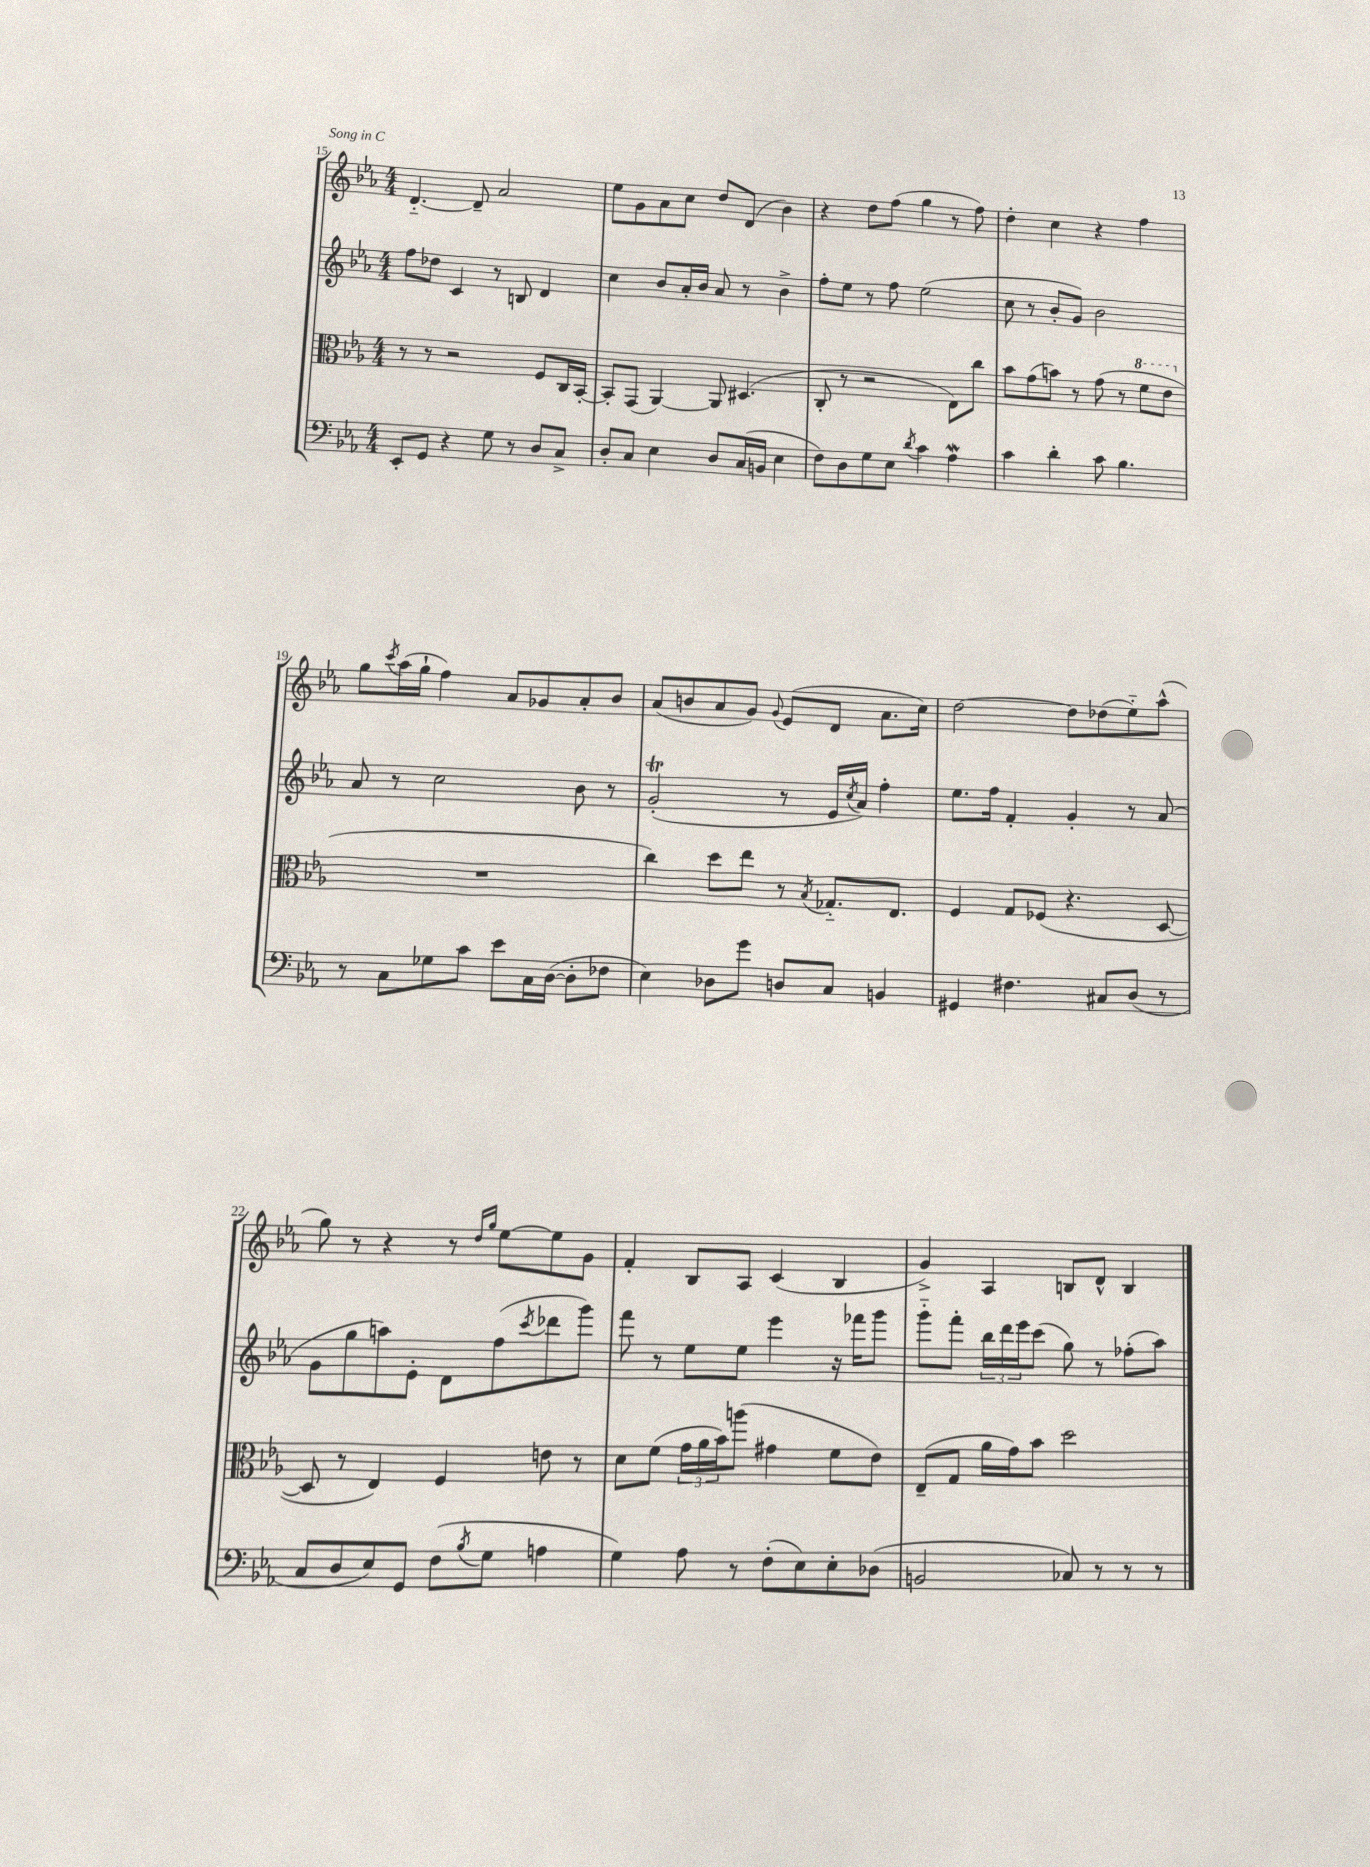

**kern	**kern	**kern	**kern
*part4	*part3	*part2	*part1
*staff4	*staff3	*staff2	*staff1
*clefF4	*clefC3	*clefG2	*clefG2
*k[b-e-a-]	*k[b-e-a-]	*k[b-e-a-]	*k[b-e-a-]
*M4/4	*M4/4	*M4/4	*M4/4
=15	=15	=15	=15
8EE-'/L	8r	8ff\L	[4.d/
8GG/J	8r	8dd-X\J	.
4r	2r	4c/	.
.	.	.	8d~/]
8G\	.	8r	2a-/
8r	.	8Bn/	.
8D/L	8F/L	4d/	.
8C^/J	16C/L	.	.
.	[16BB-'/JJ	.	.
=16	=16	=16	=16
8D'/L	8BB-'/L]	4cc\	8ee-\L
8C/J	(8GG/J	.	8g\
4E-\	[4AA-/)	8b-/L	8a-\
.	.	16a-'/L	8cc\J
.	.	16b-/JJ	.
8D/L	8AA-/]	8a-/	8dd/L
(16C/L	(4.D#X/	8r	(8d/J
16BBn/JJ	.	.	.
4E-\	.	4b-^\	4b-\)
=17	=17	=17	=17
8F\L)	8C'/	8ff'\L	4r
8D\	8r	8ee-\J	.
8G\	2r	8r	8dd\L
8E-\J	.	8ff\	(8ff\J
8qd/	.	.	.
4c\	.	(2ee-\	4gg\
4A-w\	8E-\L)	.	8r
.	8cc\J	.	8ff\)
=18	=18	=18	=18
4c\	8b-\L	8cc\	4dd'\
.	(8g\	8r	.
4d'\	8bn\J)	8b-'/L	4cc\
.	8r	8g/J)	.
8c\	(8g\	2b-\	4r
4.B-\	8r	.	.
*	*8va	*	*
.	8ff\L	.	4ff\
.	8ee-\J	.	.
!!LO:LB:g=z
=19	=19	=19	=19
*	*X8va	*	*
8r	1r	8a-/	8gg\L
.	.	.	8qccc/
8C\L	.	8r	(16aa-\L
.	.	.	16gg`\JJ
8G-X\	.	2cc\	4ff\)
8c\J	.	.	.
8e-\L	.	.	8a-/L
16C\L	.	.	8g-X/
([16D\JJ	.	.	.
8D'\L]	.	8b-\	8a-'/
8F-X\J	.	8r	8b-/J
=20	=20	=20	=20
4E-\)	4cc\)	(2gt'/	(8a-/L
.	.	.	8bn/
8D-X\L	8dd\L	.	8a-/
8g\J	8ee-\J	.	8g/J)
.	.	.	8qqg/
8Dn/L	8r	8r	(8e-/L
.	8qB-/	.	.
8C/J	8.G-X/L	16e-/LL	8d/J
.	.	8qcc/	.
.	.	16a-/JJ)	.
4BBn/	.	4ff'\	8.a-\L
.	8.E-/J	.	.
.	.	.	16cc\Jk)
=21	=21	=21	=21
4GG#X/	4F/	8.ee-\L	[2dd\
.	.	16ff\Jk	.
4.F#X\	8G/L	4f'/	.
.	(8F-X/J	.	.
.	4.r	4g'/	8dd\L]
8C#X/L	.	.	(8dd-X\
(8D/J	.	8r	8ee-\)
8r	[8D/	(8a-/	(8aa-^^\J
!!LO:LB:g=z
=22	=22	=22	=22
8C/L	8D/]	8g\L	8gg\)
8D/	8r	8gg\	8r
8E-/)	4E-/)	8aan\)	4r
8GG/J	.	8e-'\J	.
(8F\L	4F/	8d\L	8r
.	.	.	16qqdd/LL
8qB-/	.	.	16qqgg/JJ
8G\J	.	(8ff\	[8ee-\L
.	.	8qccc/	.
4An\	8en\	8ddd-X\	8ee-\]
.	8r	8ggg\J)	8g\J
=23	=23	=23	=23
4G\)	8d\L	8fff\	4f'/
.	(8f\J	8r	.
8A-\	24g\LL	8ee-\L	8B-/L
.	24a-\	.	.
.	24b-\J)	.	.
8r	(8aan\J	8ee-\J	8A-/J
(8F'\L	4g#X\	4eee-\	(4c/
8E-\)	.	.	.
8E-'\	8f\L	16r	4B-/
.	.	16fff-X\KL	.
(8D-X\J	8e-\J)	8ggg\J	.
=24	=24	=24	=24
2BBn/	(8E-~/L	8ggg\L	4g^/)
.	8G/J	8fff'\J	.
.	16a-\LL	24bb-\LL	4A-/
.	.	24ddd\	.
.	16g\J)	.	.
.	.	24eee-\J	.
.	8b-\J	(8ccc\J	.
8C-X/)	2dd\	8gg\)	8Bn/L
8r	.	8r	8d^^/J
8r	.	(8ff-X'\L	4B/
8r	.	8aa-\J)	.
==	==	==	==
*-	*-	*-	*-
